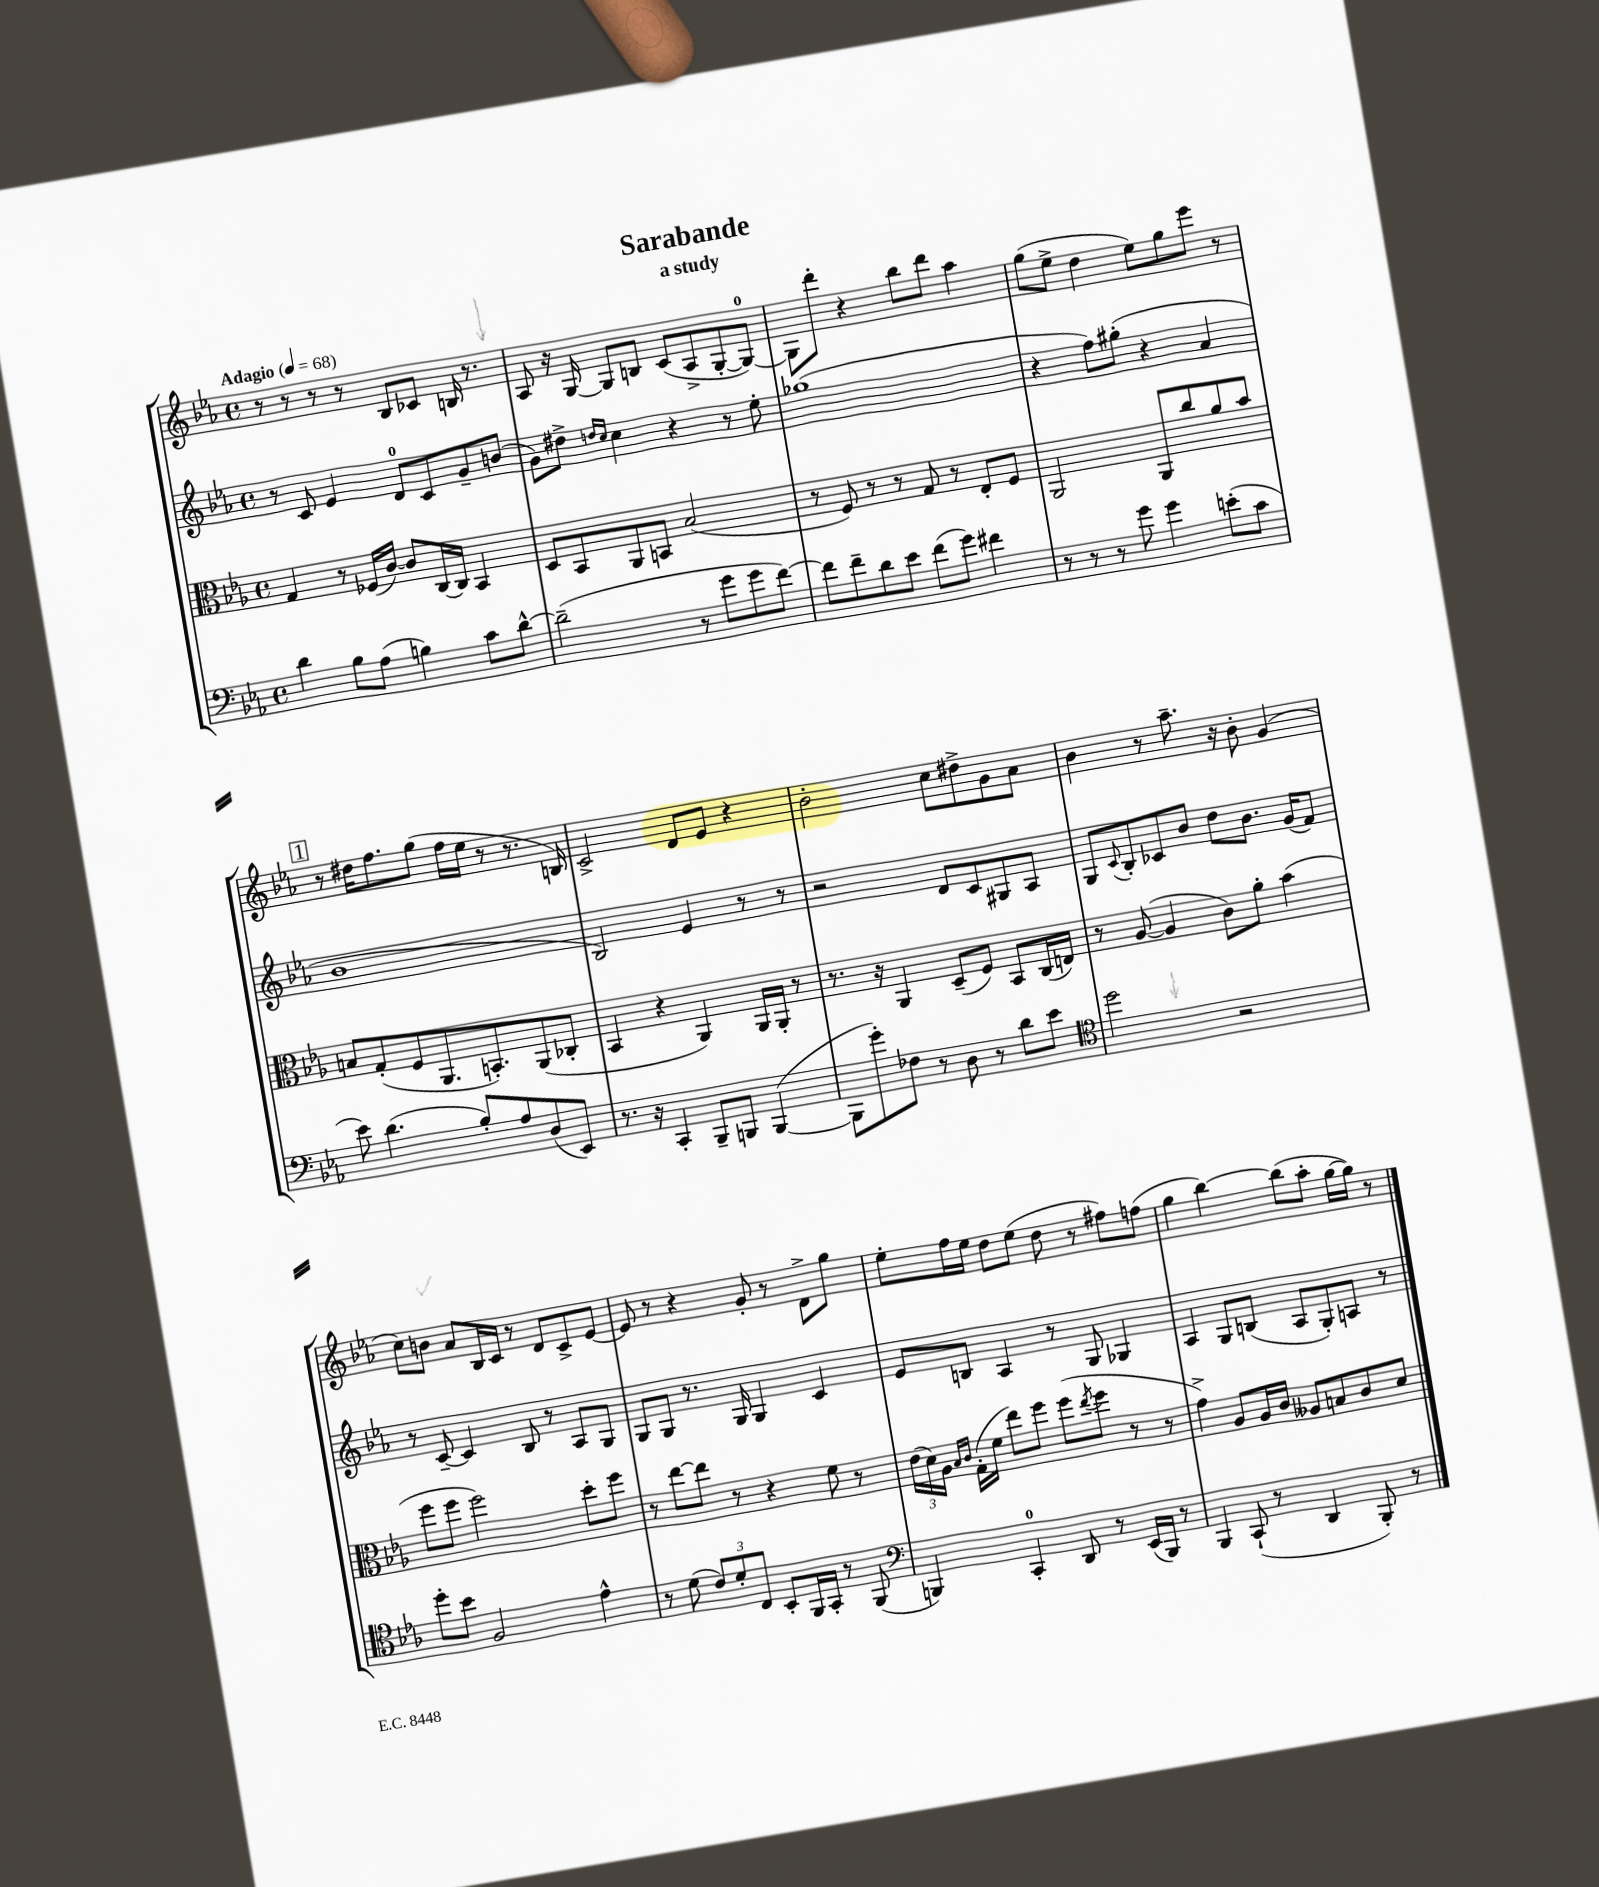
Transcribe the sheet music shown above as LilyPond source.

\header { title = "Sarabande" subtitle = "a study" }
<<
\new StaffGroup <<
\new Staff = "s0" {
    \clef treble \key ees \major \defaultTimeSignature \time 4/4 \tempo "Adagio" 4 = 68
    r8 r8 r8 r8 bes8 ces'8 b16 r8. |
    aes8 r16 g16~ g8 b8 c'8( aes8-> g8~-. g8-0~) |
    g8 d'''8-. r4 bes''8 d'''8 aes''4 |
    g''8( ees''8-> d''4 ees''8) g''8 ees'''8 r8 |
    \mark \markup { \box "1" } r8 dis''16 f''8. g''8( f''16 ees''16 r8 r8. b16) |
    c'2-> d'8 ees'8 r4 |
    bes'2-. c''8 dis''8-> g'8 aes'8 |
    bes'4 r8 aes''8.-- r16 bes'8-. g'4( |
    c''8) b'8 aes'8 bes16 c'16 r8 d'8 c'8-> ees'8~ |
    ees'8 r8 r4 g'8-. r8 d'8-> g''8 |
    ees''8-. f''16 ees''16 d''8 ees''8( d''8 r8 fis''8) f''8( |
    g''4 bes''4~) bes''8( aes''8-. g''16~ g''16) r8 \bar "|." |
}
\new Staff = "s1" {
    \clef treble \key ees \major \defaultTimeSignature \time 4/4
    r8 c'8 ees'4 d'8-0 c'8 g'8-- b'8( |
    g'8) dis''8-> \grace { d''16 c''16 } c''4 r4 r8 ees''8-. |
    ges''1( |
    r4 f''8) gis''8-.( r4 aes'4 |
    \mark \markup { \box "1" } bes'1 |
    bes2) ees'4 r8 r8 |
    r2 d'8 c'8 gis8 aes8 |
    g8 \appoggiatura { c'8 } bes8-. ces'8 bes'8 d''8 bes'8. g'16( f'8) |
    r8 c'8~-- c'4 bes8 r8 aes8 g8 |
    g8 g8 r8. g16 g4 c'4 |
    ees'8 b8 aes4 r8 g8 ges4 |
    aes4 g8 b8( aes8 g8-.) a8 r8 \bar "|." |
}
\new Staff = "s2" {
    \clef alto \key ees \major \defaultTimeSignature \time 4/4
    g4 r8 fes16( c'16~) c'8 c16~ c16 bes,4 |
    d8 bes,8 aes,8 b,8 bes2( |
    r8 f8) r8 r8 g8 r8 ees8-. f8 |
    aes,2 aes,8 c''8 aes'8 bes'8 |
    \mark \markup { \box "1" } b8 g8-.( f8 aes,8. b,8.-.) aes,8( ces8-. |
    bes,4 r4 aes,4) aes,16 aes,16-. r8 |
    r8. r16 aes,4 d8--( f8) bes,8 c16( e16) |
    r8 aes8~( aes4 c'8) aes'8-. bes'4( |
    f''8 f''8 f''2) d''8-. f''8 |
    r8 ees''8~ ees''8 r8 r4 f'8 r8 |
    \tuplet 3/2 { ees'16( d'16) aes16 } \grace { bes16 c'16 } g16-.( f'16 ees''8) f''8 f''8( \acciaccatura { ees''8 } f''8 r8 r8 |
    g'4->) aes8 aes16 c'16 aeses8 b8 c'8 d'8 \bar "|." |
}
\new Staff = "s3" {
    \clef bass \key ees \major \defaultTimeSignature \time 4/4
    d'4 bes8 aes8( b4) c'8 d'8~-^ |
    d'2--( r8 g'8 g'8 f'8~) |
    f'8 f'8-- d'8 ees'8 f'8( g'8) fis'4 |
    r8 r8 r8 g'8 g'4 e'8-.( c'8 |
    \mark \markup { \box "1" } ees'8) d'4.( bes8-.) aes8 d8( ees,8) |
    r8. r16 c,4-. bes,,8-- b,,8 b,,4~( |
    b,,8 g'8-.) fes8 r8 d8 r8 d'8 ees'8 |
    \clef tenor d''2 r2 |
    d''8-. bes'8 f2 ees'4-^ |
    r8 d'8( \tuplet 3/2 { c'8) d'8-. c8 } bes,8-. f,16 g,16-. r8 f,8( |
    \clef bass b,,4) c,4-0-. d,8 r8 ees,16( b,,16) r8 |
    bes,,4 c,8-!( r8 d,4 bes,,8-.) r8 \bar "|." |
}
>>
>>
\layout { \context { \Score \remove "Bar_number_engraver" } }
